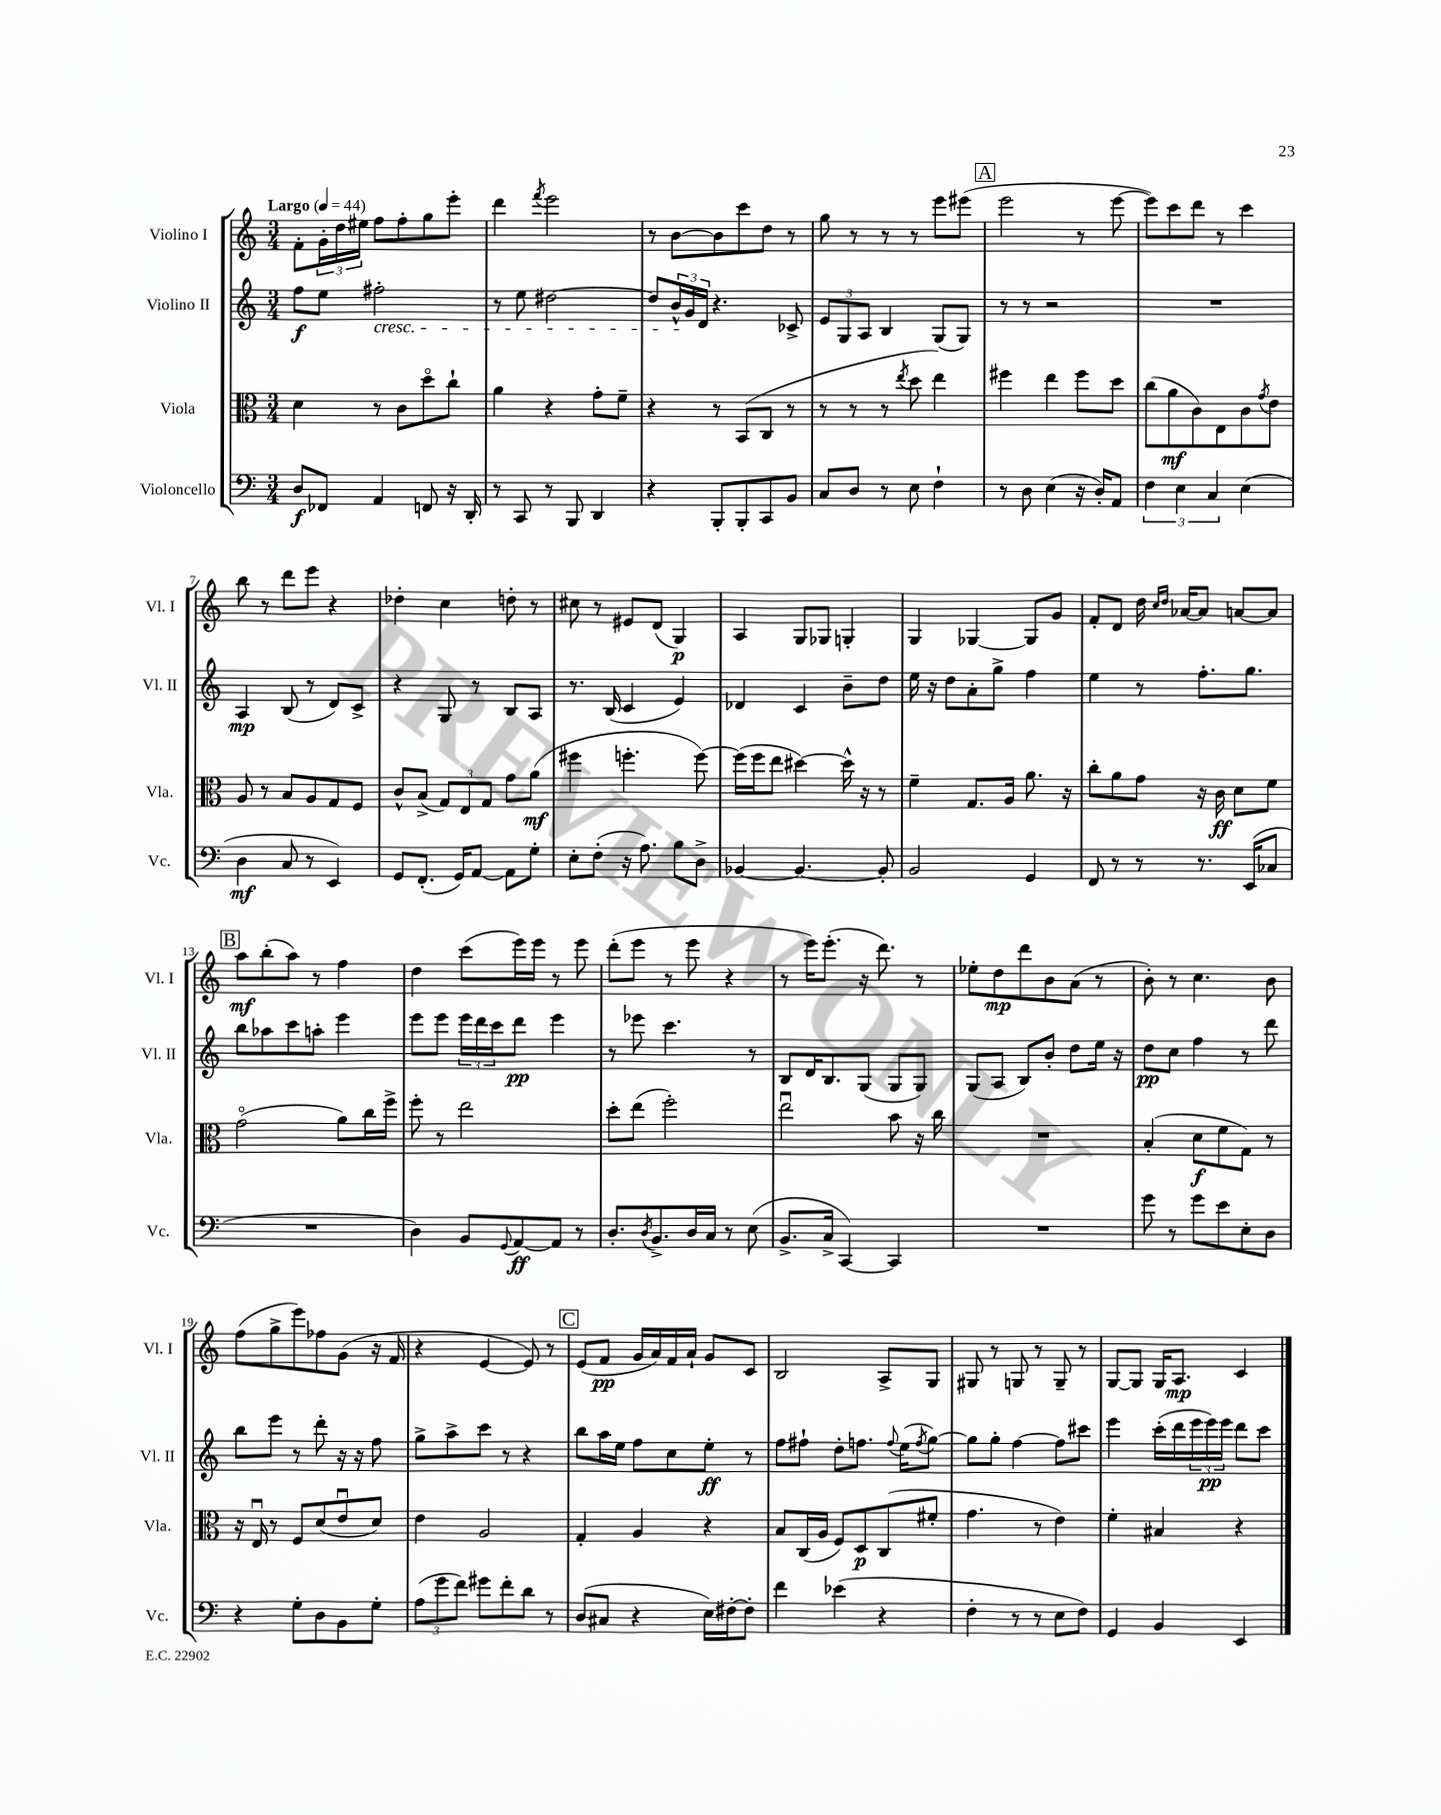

**kern	**kern	**kern	**kern
*staff4	*staff3	*staff2	*staff1
*clefF4	*clefC3	*clefG2	*clefG2
*k[]	*k[]	*k[]	*k[]
*M3/4	*M3/4	*M3/4	*M3/4
*MM44	*MM44	*MM44	*MM44
8D	4d	8ff	8f'
8FF-	.	8ee	24g'
.	.	.	24dd
.	.	.	24ee#
4AA	8r	2ff#'	8ff
.	8c	.	8ff'
8FF	8ddo	.	8gg
16r	8cc`	.	8eee'
16DD'	.	.	.
=	=	=	=
8r	4a	8r	4ddd
8CC	.	8ee	.
.	.	.	8qfff
8r	4r	[2dd#	2eee
8BBB	.	.	.
4DD	8g'	.	.
.	8f~	.	.
=	=	=	=
4r	4r	8dd#]	8r
.	.	24b^^	[8b
.	.	24g	.
.	.	24d	.
8BBB'	8r	4.r	8b]
8BBB'	(8BB	.	8ccc
8CC	8C	.	8dd
8BB	8r	8c-^	8r
=	=	=	=
8C	8r	12e	8gg
.	.	12G	.
8D	8r	.	8r
.	.	12A	.
8r	8r	4B	8r
.	8qee	.	.
8E	8dd	.	8r
4F`	4ee)	(8G	8eee
.	.	8G)	(8eee#
=	=	=	=
8r	4ff#	8r	2eee
8D	.	8r	.
(4E	4ee	2r	.
16r	8ff#	.	8r
16D')	.	.	.
8AA	8dd	.	[8eee
=	=	=	=
6F	(8cc	2.r	8eee])
.	8a	.	8ccc
6E	.	.	.
.	8c)	.	8ddd
6C	.	.	.
.	8E	.	8r
(4E	8c	.	4ccc
.	8qg	.	.
.	8e	.	.
=	=	=	=
4D	8A	4A	8bb
.	8r	.	8r
8C	8B	(8B	8ddd
8r	8A	8r	8eee
4EE)	8G	8d)	4r
.	8F	8c^	.
=	=	=	=
8GG	8c^^	4r	4dd-'
(8.FF'	(8B^	.	.
.	12G)	8G	4cc
16GG)	.	.	.
.	12E	.	.
[8AA	.	8r	.
.	12G	.	.
8AA]	8g	8B	8dd'
8G'	(8a	8A	8r
=	=	=	=
8E'	4ff#	8.r	8cc#
(8F'	.	.	8r
.	.	(16B	.
16r	4.ff'	4c	8e#
8.A)	.	.	.
.	.	.	(8d
8B	.	4e)	4G)
8D^	[8ff)	.	.
=	=	=	=
[4BB-	(16ff]	4d-	4A
.	16ff	.	.
.	8ee	.	.
4.BB-_	[4dd#)	4c	8G
.	.	.	8G-
.	16dd#^^]	8b~	4G'
.	16r	.	.
8BB-']	8r	8dd	.
=	=	=	=
2BB	4f~	16ee	4G
.	.	16r	.
.	.	8dd	.
.	8.G	8a'	[4G-
.	.	8gg^	.
.	16A	.	.
4GG	8.a	4ff	8G-]
.	.	.	8g
.	16r	.	.
=	=	=	=
8FF	8cc'	4ee	8f'
8r	8a	.	8d
8r	8g	8r	16dd
.	.	.	16qqcc
.	.	.	16qqdd
.	.	.	[16a-
8.r	16r	8.ff'	8a-]
.	16c	.	.
.	8d	.	[8a
(16EE	.	8.gg	.
8C-	8f	.	8a]
=	=	=	=
2.r	(2go	8bb	8aa
.	.	8aa-	(8bb'
.	.	8ccc	8aa)
.	.	8aa'	8r
.	8a)	4eee	4ff
.	16cc	.	.
.	16ff^	.	.
=	=	=	=
4D)	8ff'	8eee	4dd
.	8r	8eee	.
8BB	2ee	24eee	(8ccc
.	.	24ddd	.
.	.	24ccc	.
8qqGG	.	.	.
[8AA	.	8ddd	16eee)
.	.	.	16eee
8AA]	.	4eee	8r
8r	.	.	8eee
=	=	=	=
8.D'	8dd'	8r	(8ddd'
.	(8ee	8eee-	8eee
8qD	.	.	.
8.BB^	.	.	.
.	2ff')	4.ccc	8r
16D	.	.	8eee
16C	.	.	.
8r	.	.	4r
(8E	.	8r	.
=	=	=	=
8.BB^	2eeu	8B	8r
.	.	16d	16eee)
16C^	.	8.B	(8.eee'
[4CC)	.	.	.
.	.	(8G	16r
.	.	.	8.ddd)
4CC]	8b	8G	.
.	16r	8G)	8r
.	16cc	.	.
=	=	=	=
2.r	2.r	(8G	8ee-'
.	.	8A	8dd
.	.	8B)	8ddd
.	.	8b'	8b
.	.	8dd	(8a
.	.	16ee	8r
.	.	16r	.
=	=	=	=
8g	(4B'	8dd	8b')
8r	.	8cc	8r
8g	8d	4ff	4.cc
8e	8f	.	.
8E'	8G)	8r	.
8D	8r	8ddd	8b
=	=	=	=
4r	16r	8bb	(8ff
.	16Eu	.	.
.	8r	8eee	8gg^
8G'	8F	8r	8eee)
8D	(8d	8ddd'	8ff-
8BB	8eu	16r	(8g
.	.	16r	.
8G'	8d)	8ff	16r
.	.	.	16f
=	=	=	=
(12A	4e	8gg^	4r
12g	.	.	.
.	.	8aa^	.
12f)	.	.	.
8g#	2A	8ccc	[4e
8f'	.	8r	.
8d	.	4r	8e])
8r	.	.	8r
=	=	=	=
(8D	4G'	8bb	(8e
8C#	.	16aa	8f
.	.	16ee	.
4r	4A	8ff	16g
.	.	.	16a)
.	.	8cc	16f
.	.	.	16a`
16E)	4r	8ee'	8g
[16F#'	.	.	.
8F#']	.	8r	8c
=	=	=	=
4f	8B	8ff	2B
.	(16C	8ff#`	.
.	16A	.	.
(4e-	8F)	8dd'	.
.	8D	8.ff	.
4r	(8C	.	8A^
.	.	8qqff	.
.	.	(16ee	.
.	.	8qff	.
.	8f#'	[8gg)	8G
=	=	=	=
4F'	4.g	8gg]	8G#
.	.	8gg'	8r
8r	.	[4ff	8G
8r	8r	.	8r
8E	4e)	8ff]	8G~
8F)	.	8ccc#	8r
=	=	=	=
4GG	4f'	4eee	[8G
.	.	.	8G]
4BB	4B#	(16ccc'	16G
.	.	16ddd	8.A
.	.	24eee	.
.	.	24eee)	.
.	.	24eee	.
4EE	4r	8ddd	4c
.	.	8ccc	.
==	==	==	==
*-	*-	*-	*-
